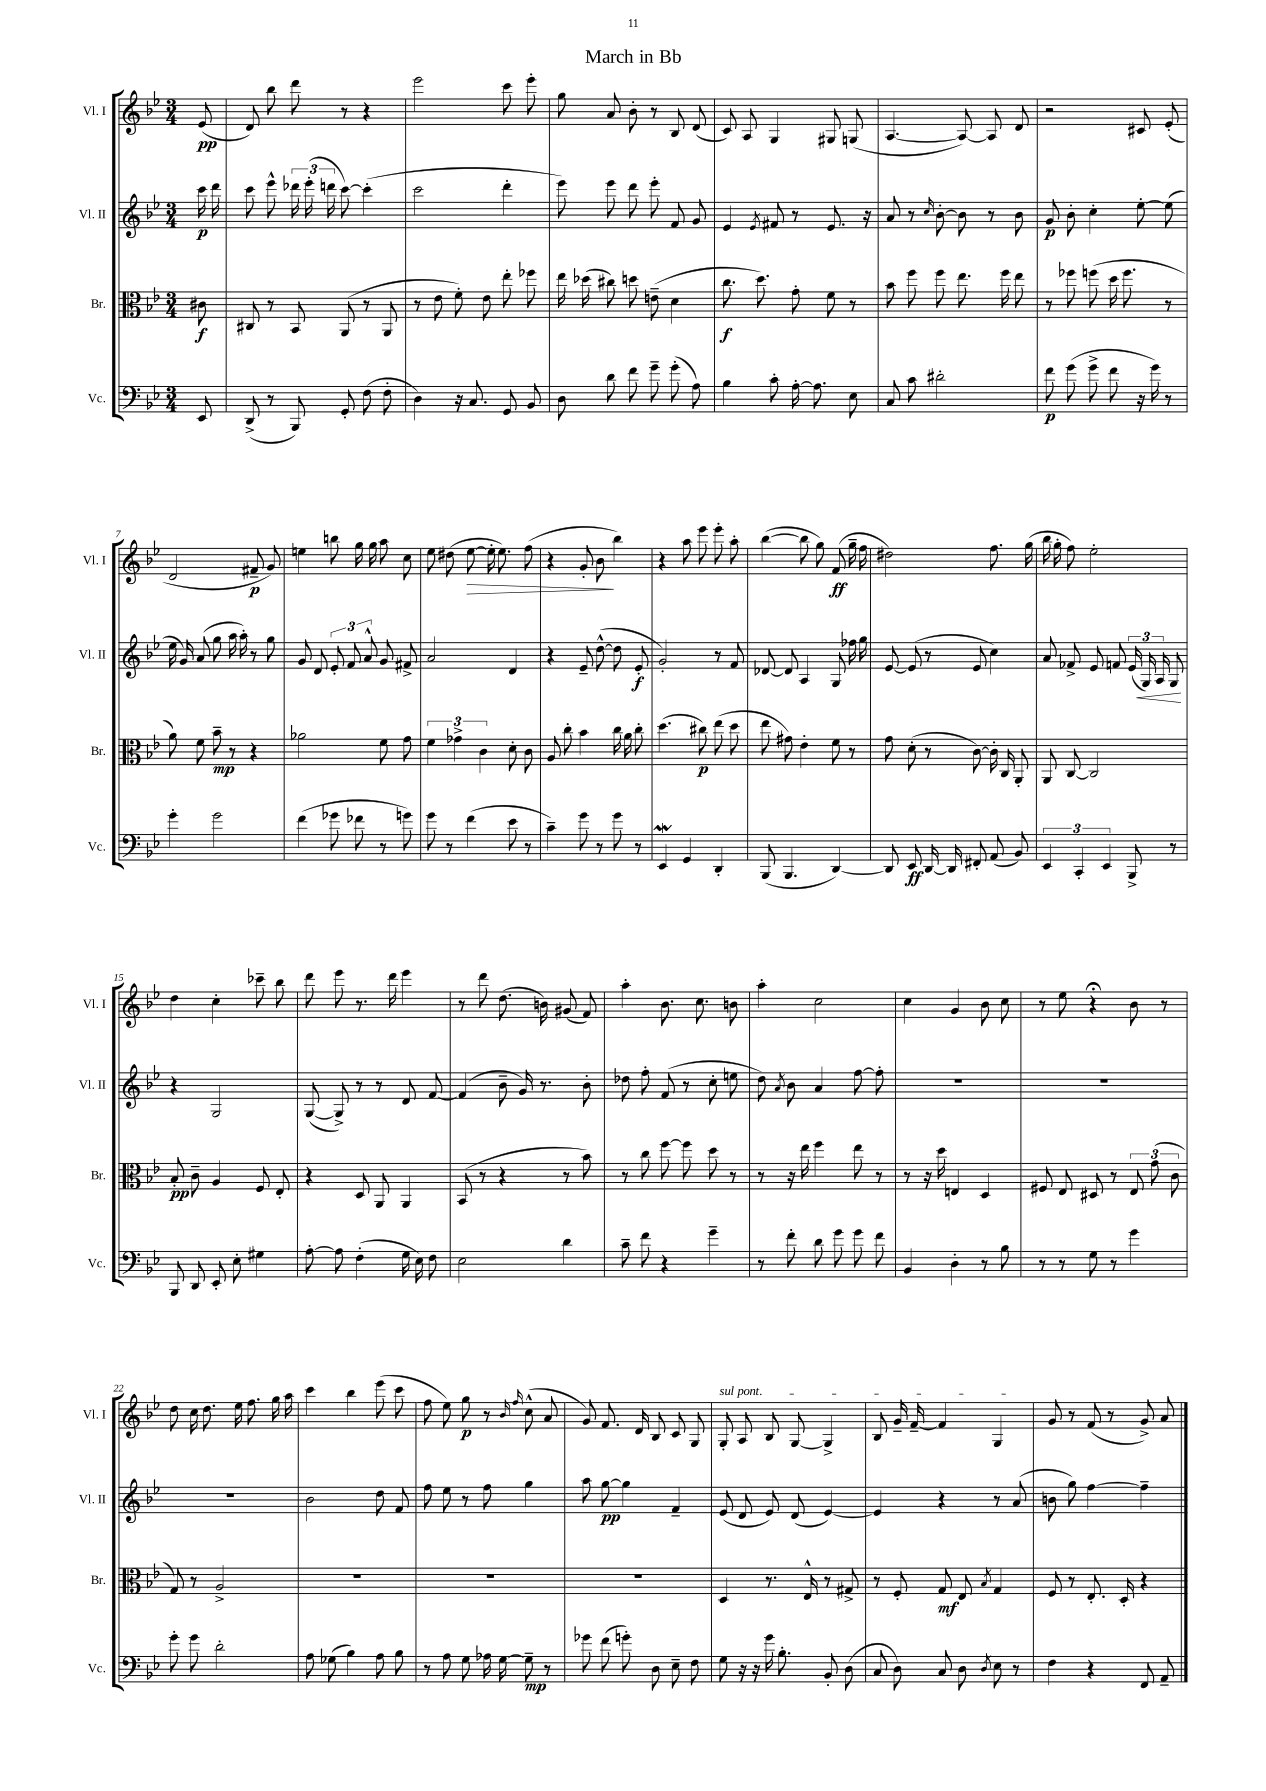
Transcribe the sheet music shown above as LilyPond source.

\header { title = "March in Bb" }
<<
\new StaffGroup <<
\new Staff = "s0" \with { instrumentName = "Vl. I" shortInstrumentName = "Vl. I" } {
    \clef treble \key bes \major \numericTimeSignature \time 3/4 \partial 8
    \autoBeamOff ees'8\pp( |
    d'8) bes''8 d'''8 r8 r4 |
    ees'''2 c'''8 ees'''8-. |
    g''8 a'8 bes'8-. r8 bes8 d'8( |
    c'8) a8 g4 gis8 g8( |
    a4.~ a8~) a8 d'8 |
    r2 cis'8 ees'8-.( |
    d'2 fis'8--\p g'8) |
    e''4 b''8 g''16 g''16 a''8 c''8 |
    ees''8 dis''8( ees''8~\> ees''16-. ees''8.) f''8( |
    r4 g'8-. bes'8\! bes''4) |
    r4 a''8 ees'''8 ees'''8-. a''8-. |
    bes''4~( bes''8 g''8) f'8\ff( g''16-- f''16 |
    dis''2) f''8. g''16( |
    bes''16 g''16-. f''8) ees''2-. |
    d''4 c''4-. ces'''8-- bes''8 |
    d'''8 ees'''8 r8. d'''16 ees'''4 |
    r8 d'''8 d''8.( b'16) gis'8( f'8) |
    a''4-. bes'8. c''8. b'8 |
    a''4-. c''2 |
    c''4 g'4 bes'8 c''8 |
    r8 ees''8 r4\fermata bes'8 r8 |
    d''8 c''16 d''8. ees''16 f''8. g''16 a''16 |
    c'''4 bes''4 ees'''8( c'''8 |
    f''8 ees''8) g''8\p r8 \grace { bes'16 f''16 } c''8-^( a'8 |
    g'8) f'8. d'16 bes8 c'8 g8 |
    \once \override TextSpanner.bound-details.left.text = \markup { \italic "sul pont." } g8-.\startTextSpan a8 bes8 g8~ g4-> |
    bes8 g'16-- f'16~-- f'4 g4\stopTextSpan |
    g'8 r8 f'8( r8 g'8->) a'8 \bar "|." |
}
\new Staff = "s1" \with { instrumentName = "Vl. II" shortInstrumentName = "Vl. II" } {
    \clef treble \key bes \major \numericTimeSignature \time 3/4 \partial 8
    \autoBeamOff c'''16\p d'''16 |
    c'''8 ees'''8-^ \tuplet 3/2 { des'''16 ees'''16-.( d'''16 } c'''8~) c'''4-.( |
    c'''2 d'''4-. |
    ees'''8) ees'''8 d'''8 ees'''8-. f'8 g'8 |
    ees'4 \acciaccatura { ees'8 } fis'8 r8 ees'8. r16 |
    a'8 r8 \grace { c''16 } bes'8~-. bes'8 r8 bes'8 |
    g'8\p bes'8-. c''4-. ees''8~-. ees''8( |
    ees''16 g'16) a'8( g''8 a''16 a''16-.) r8 g''8 |
    g'8 d'8 \tuplet 3/2 { ees'8-. f'8 a'8-^ } g'8 fis'8-> |
    a'2 d'4 |
    r4 ees'8-- d''8~-^( d''8 ees'8-.\f |
    g'2-.) r8 f'8 |
    des'8~ des'8 a4 g8 fes''16 g''16 |
    ees'8~ ees'8( r8 ees'8 c''4) |
    a'8 fes'8-> ees'8 f'8 \tuplet 3/2 { ees'16( g16\<) a16 } g8\! |
    r4 g2 |
    g8~( g8->) r8 r8 d'8 f'8~ |
    f'4( bes'8-- g'16) r8. bes'8-. |
    des''8 f''8-. f'8( r8 c''8-. e''8 |
    d''8) \acciaccatura { a'8 } bes'8 a'4 f''8~ f''8-. |
    R2. |
    R2. |
    R2. |
    bes'2 d''8 f'8 |
    f''8 ees''8 r8 f''8 g''4 |
    a''8 g''8~\pp g''4 f'4-- |
    ees'8( d'8 ees'8) d'8( ees'4~) |
    ees'4 r4 r8 a'8( |
    b'8 g''8) f''4~ f''4-- \bar "|." |
}
\new Staff = "s2" \with { instrumentName = "Br." shortInstrumentName = "Br." } {
    \clef alto \key bes \major \numericTimeSignature \time 3/4 \partial 8
    \autoBeamOff cis'8\f |
    cis8 r8 bes,8 a,8( r8 a,8 |
    r8 ees'8 f'8-.) ees'8 ees''8-. fes''8 |
    ees''16 des''16( cis''8) d''8 e'8--( d'4 |
    c''8.\f d''8.) g'8-. f'8 r8 |
    bes'8 f''8 f''8 ees''8. f''16 ees''8 |
    r8 fes''8 f''8( d''16 f''8. r8 |
    a'8) f'8 bes'8--\mp r8 r4 |
    aes'2 f'8 g'8 |
    \tuplet 3/2 { f'4 ges'4-> c'4 } d'8-. c'8 |
    a8 c''8-. bes'4 c''16 a'16 c''8-. |
    d''4.( cis''8\p) ees''8( d''8 |
    ees''8 gis'8) ees'4-. f'8 r8 |
    g'8 d'8-.( r8 c'8~) c'16-. c16 a,8-. |
    a,8 c8~ c2 |
    bes8-.\pp c'8-- a4 f8 ees8-. |
    r4 d8 a,8 a,4 |
    bes,8( r8 r4 r8 bes'8) |
    r8 c''8 f''8~ f''8 d''8 r8 |
    r8 r16 ees''16 f''4 ees''8 r8 |
    r8 r16 d''16 e4 d4 |
    fis8 ees8 dis8 r8 \tuplet 3/2 { ees8 g'8( c'8 } |
    g8) r8 a2-> |
    R2. |
    R2. |
    R2. |
    d4 r8. ees16-^ r8 gis8-> |
    r8 f8-. g8\mf ees8 \acciaccatura { bes8 } g4 |
    f8 r8 ees8.-. d16-. r4 \bar "|." |
}
\new Staff = "s3" \with { instrumentName = "Vc." shortInstrumentName = "Vc." } {
    \clef bass \key bes \major \numericTimeSignature \time 3/4 \partial 8
    \autoBeamOff ees,8 |
    d,8->( r8 bes,,8) g,8-. f8( f8-. |
    d4) r16 c8. g,8 bes,8 |
    d8 d'8 f'8 g'8-- g'8-.( a8) |
    bes4 c'8-. a16~-. a8. ees8 |
    c8 c'8 dis'2-. |
    f'8\p g'8( g'8-> f'8 r16 g'16) r8 |
    g'4-. g'2 |
    f'4( ges'8 fes'8 r8 g'8) |
    g'8 r8 f'4( ees'8 r8 |
    c'4--) g'8 r8 g'8 r8 |
    ees,4\mordent g,4 d,4-. |
    bes,,8( bes,,4. d,4~) |
    d,8 ees,8\ff d,16~ d,16 fis,8-. a,8( bes,8) |
    \tuplet 3/2 { ees,4 c,4-. ees,4 } bes,,8-> r8 |
    bes,,8 d,8 ees,8-. ees8-. gis4 |
    a8~-. a8 f4-.( g16 ees16) f8 |
    ees2 d'4 |
    c'8-- f'8 r4 g'4-- |
    r8 f'8-. d'8 g'8 g'8 f'8 |
    bes,4 d4-. r8 bes8 |
    r8 r8 g8 r8 g'4 |
    g'8-. g'8 d'2-. |
    a8 ges8( bes4) a8 bes8 |
    r8 a8 g8 aes16 g16~ g8--\mp r8 |
    ges'8 f'8( g'8-.) d8 ees8-- f8 |
    g8 r16 r16 g'16 bes8.-. bes,8-. d8( |
    c8 d8) c8 d8 \acciaccatura { d8 } ees8 r8 |
    f4 r4 f,8 a,8-- \bar "|." |
}
>>
>>
